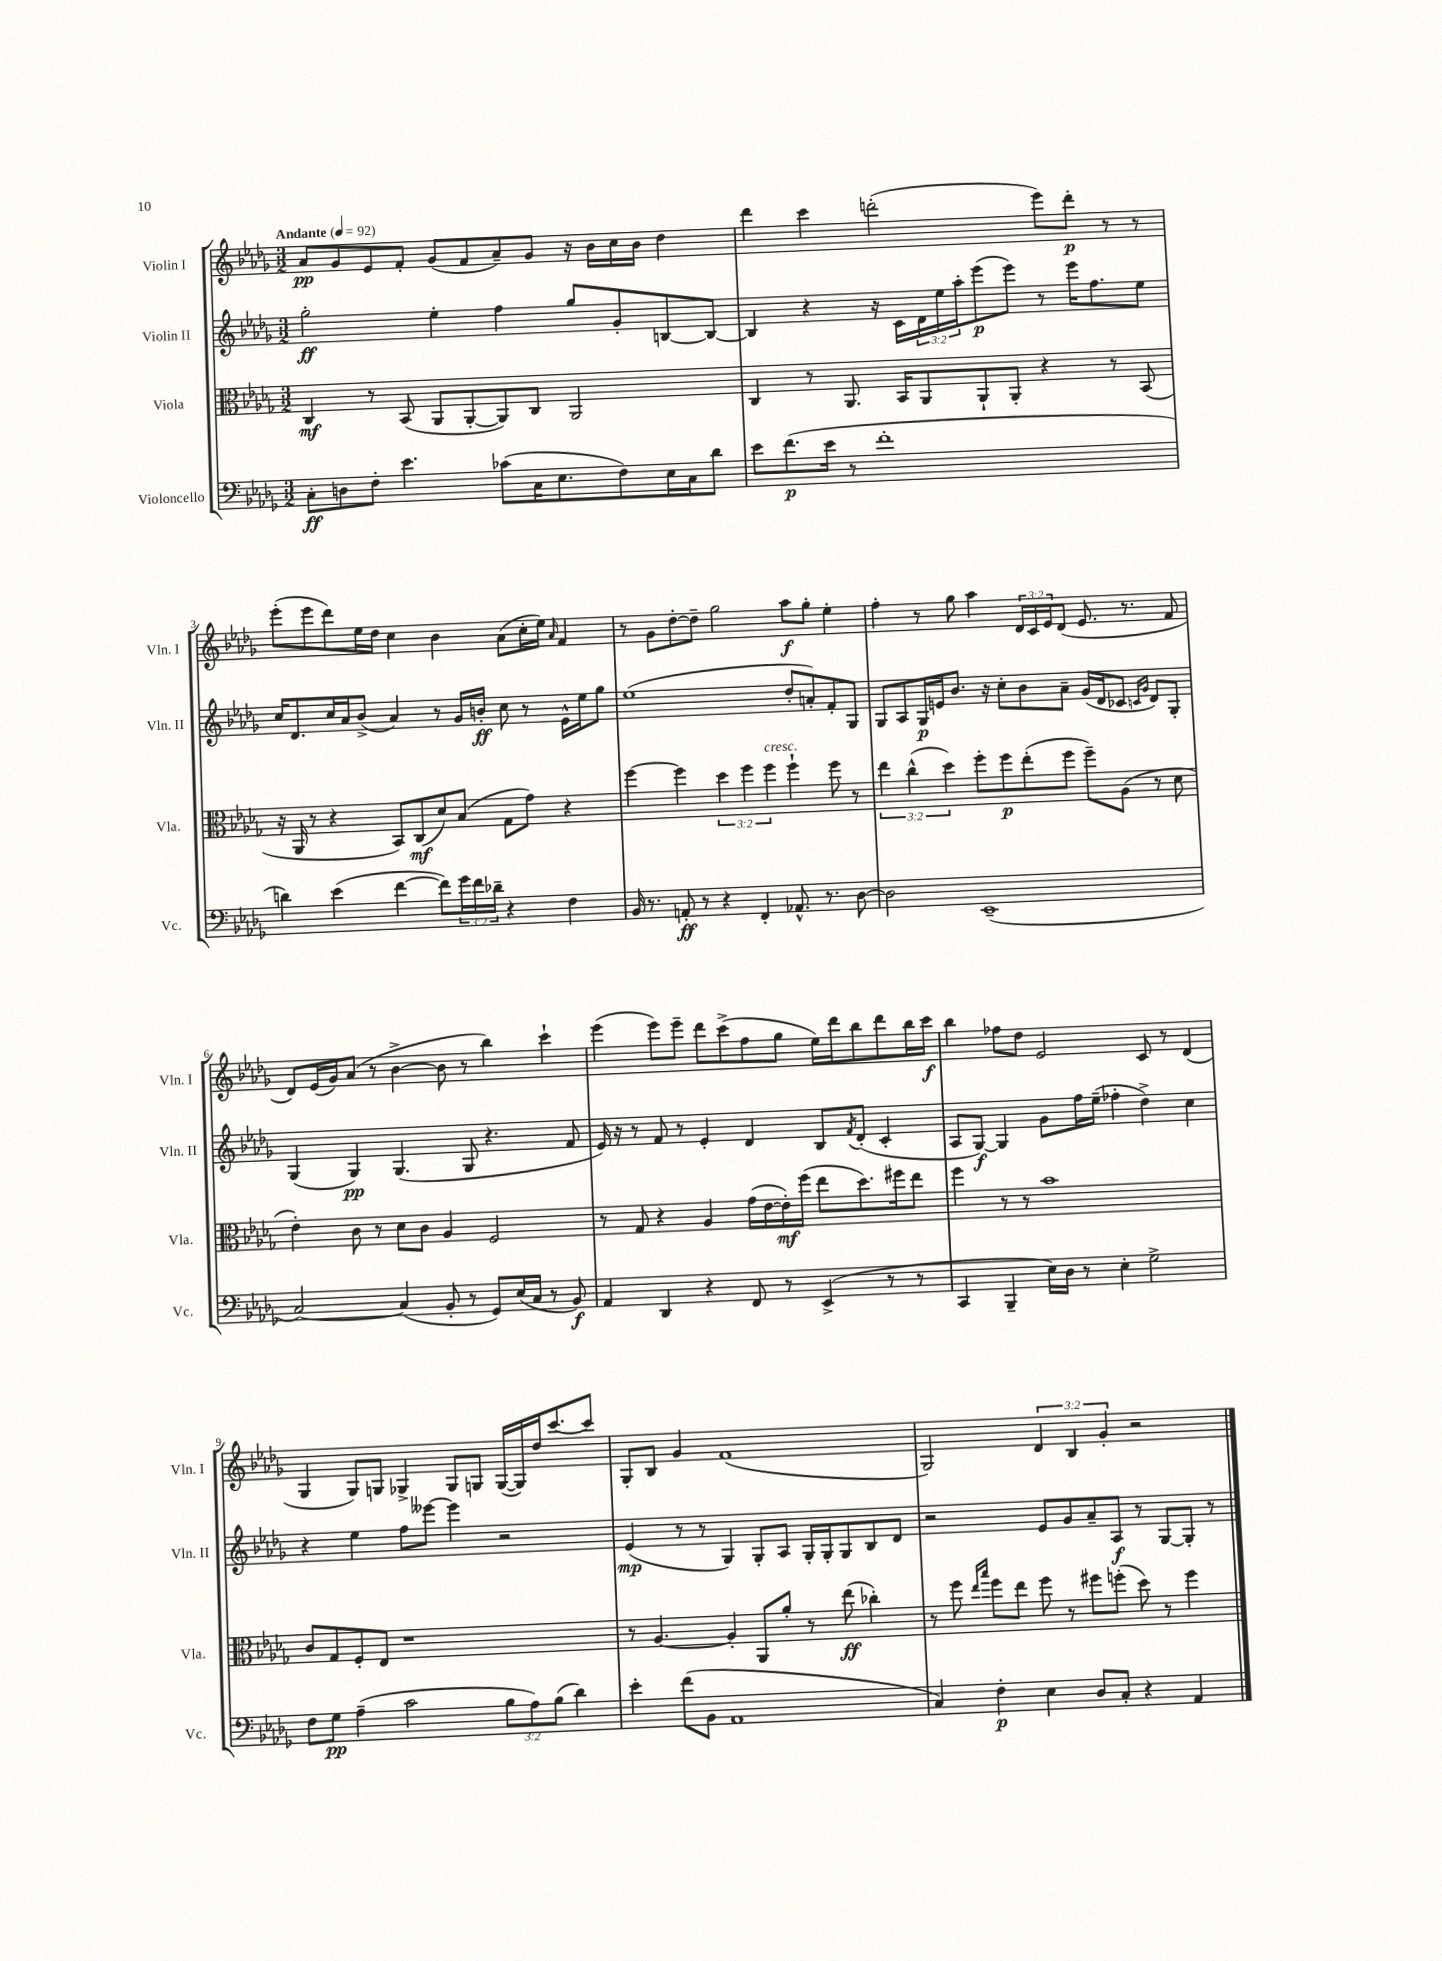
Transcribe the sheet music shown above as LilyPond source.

<<
\new StaffGroup <<
\new Staff = "s0" \with { instrumentName = "Violin I" shortInstrumentName = "Vln. I" } {
    \clef treble \key des \major \numericTimeSignature \time 3/2 \override Staff.TupletNumber.text = #tuplet-number::calc-fraction-text \tempo "Andante" 4 = 92
    aes'8\pp ges'8 ees'8 f'8-. ges'8( f'8 aes'8--) ges'8 r16 bes'16 c''16 bes'16 des''4 |
    des'''4 c'''4 d'''2-.( ees'''8) d'''8-.\p r8 r8 |
    ees'''8-.( ees'''8 des'''8) ees''16 des''16 c''4 bes'4 aes'8( c''16-. ees''16) \grace { aes'16 } f'4 |
    r8 ges'8 des''8~-. des''8-- ges''2 aes''8\f ges''8-. ees''4-. |
    f''4-. r8 ges''8 aes''4 \tuplet 3/2 { des'16 c'16 ees'16 } des'8( ees'8. r8. f'8 |
    des'8) ees'16( ges'16) aes'8( r8 bes'4~-> bes'8 r8 bes''4) c'''4-! |
    ees'''4( ees'''8) ees'''8-- des'''8 c'''8->( f''8 ges''8 ees''16) des'''16 bes''8 des'''8 bes''16 c'''16\f |
    bes''4 fes''8 des''8 ees'2 c'8 r8 des'4( |
    ges4 ges8) g8 ges4-> ges8 g8 g16~( g16) des''16 c'''8.~ c'''8 |
    ges8-. bes8 ges'4 f'1( |
    ges2) \tuplet 3/2 { des'4 bes4 ges'4-. } r2 \bar "|." |
}
\new Staff = "s1" \with { instrumentName = "Violin II" shortInstrumentName = "Vln. II" } {
    \clef treble \key des \major \numericTimeSignature \time 3/2 \override Staff.TupletNumber.text = #tuplet-number::calc-fraction-text
    ges''2-.\ff ees''4-. f''4 ges''8 ges'8-. b8~ b8~ |
    b4 r4 r16 c'16 \tuplet 3/2 { des'16 ees''16 aes''16-. } ees'''8\p( ees'''8) r8 ees'''16 f''8. ees''8 |
    c''16 des'8. c''16 aes'16 bes'8->( aes'4) r8 ges'16 b'16-.\ff c''8 r8 ees'16-^ ees''16 ges''8 |
    ees''1( des''8-. a'8-.) f'8-. ges8 |
    ges8 aes8 ges16\p e'16 bes'8. r16 c''8-. bes'8 aes'8-- ges'16( des'16 ces'8 \grace { c'16 ges'16 } des'8) ges8-. |
    ges4( ges4\pp) ges4.( ges8 r4. f'8 |
    ees'16) r16 r8 f'8 r8 ees'4-. des'4 bes8 \acciaccatura { f'8 } des'8-.( c'4-. |
    aes8 ges8~\f) ges4 ges'8 f''16 ees''16--( fes''4-. des''4->) c''4 |
    r4 ees''4 f''8 eeses'''8~ eeses'''4 r2 |
    ees'4\mp( r8 r8 ges4) ges8-. aes8 ges16-. ges16-. ges8 bes8 des'8 |
    r2 ees'8 ges'8 aes'8-- aes8\f r8 ges8~ ges8-. r8 \bar "|." |
}
\new Staff = "s2" \with { instrumentName = "Viola" shortInstrumentName = "Vla." } {
    \clef alto \key des \major \numericTimeSignature \time 3/2 \override Staff.TupletNumber.text = #tuplet-number::calc-fraction-text
    c4\mf r8 bes,8( aes,8 aes,8~-. aes,8) c8 aes,2 |
    c4 r8 aes,8. bes,16 aes,8 aes,8-! aes,8-. r4 r8 bes,8( |
    r16 aes,16 r8 r4 bes,8) c8\mf( des'8) bes8( ges8 ges'8) r4 |
    f''4~ f''4 \tuplet 3/2 { des''4 f''4 f''4^\markup { \italic "cresc." } } f''4-! f''8 r8 |
    \tuplet 3/2 { ees''4 c''4-^( des''4) } f''8-. f''8\p ees''8-.( f''8 f''8--) aes8( r8 des'8 |
    ees'4-.) c'8 r8 des'8 c'8 aes4 f2 |
    r8 ges8 r4 aes4 ges'16( ees'16~ ees'16-.\mf) f''16( ees''8 des''8.) fis''16 ees''8 |
    f''4 r8 r8 bes'1 |
    c'8 ges8 f8-. ees8 r1 |
    r8 aes4.~ aes4-. aes,8 aes'8-. r8 ees''8\ff( ces''4-.) |
    r8 f''8 \grace { ees''16 bes''16 } f''8 ees''8 f''8 r8 fis''8 f''8-.( des''8) r8 f''4 \bar "|." |
}
\new Staff = "s3" \with { instrumentName = "Violoncello" shortInstrumentName = "Vc." } {
    \clef bass \key des \major \numericTimeSignature \time 3/2 \override Staff.TupletNumber.text = #tuplet-number::calc-fraction-text
    c8-.\ff d8 f8-. ees'4. ces'8( c16 ees8. f8) ees16 c16 des'8 |
    ees'8 f'8.\p( ees'16 r8 f'1-. |
    d'4) ees'4( f'4~ f'8) \tuplet 3/2 { ges'16 f'16 des'16-- } r4 f4 |
    bes,16 r8. a,8-.\ff r8 r4 f,4-. aes,8.-^ r8. des8~ |
    des2 ees,1--( |
    c2~) c4( bes,8-. r8 ges,8) ees16( c16 r8 bes,8\f) |
    aes,4 des,4 r4 f,8 r8 ees,4->( r8 r8 |
    c,4 bes,,4-- ees16) des16 r8 ees4-. ges2-> |
    f8 ges8\pp aes4--( c'2 \tuplet 3/2 { bes8 aes8) bes8( } des'4) |
    ees'4-. f'8( bes,8 aes,1 |
    c4) f4-.\p ees4 des8 c8-. r4 aes,4 \bar "|." |
}
>>
>>
